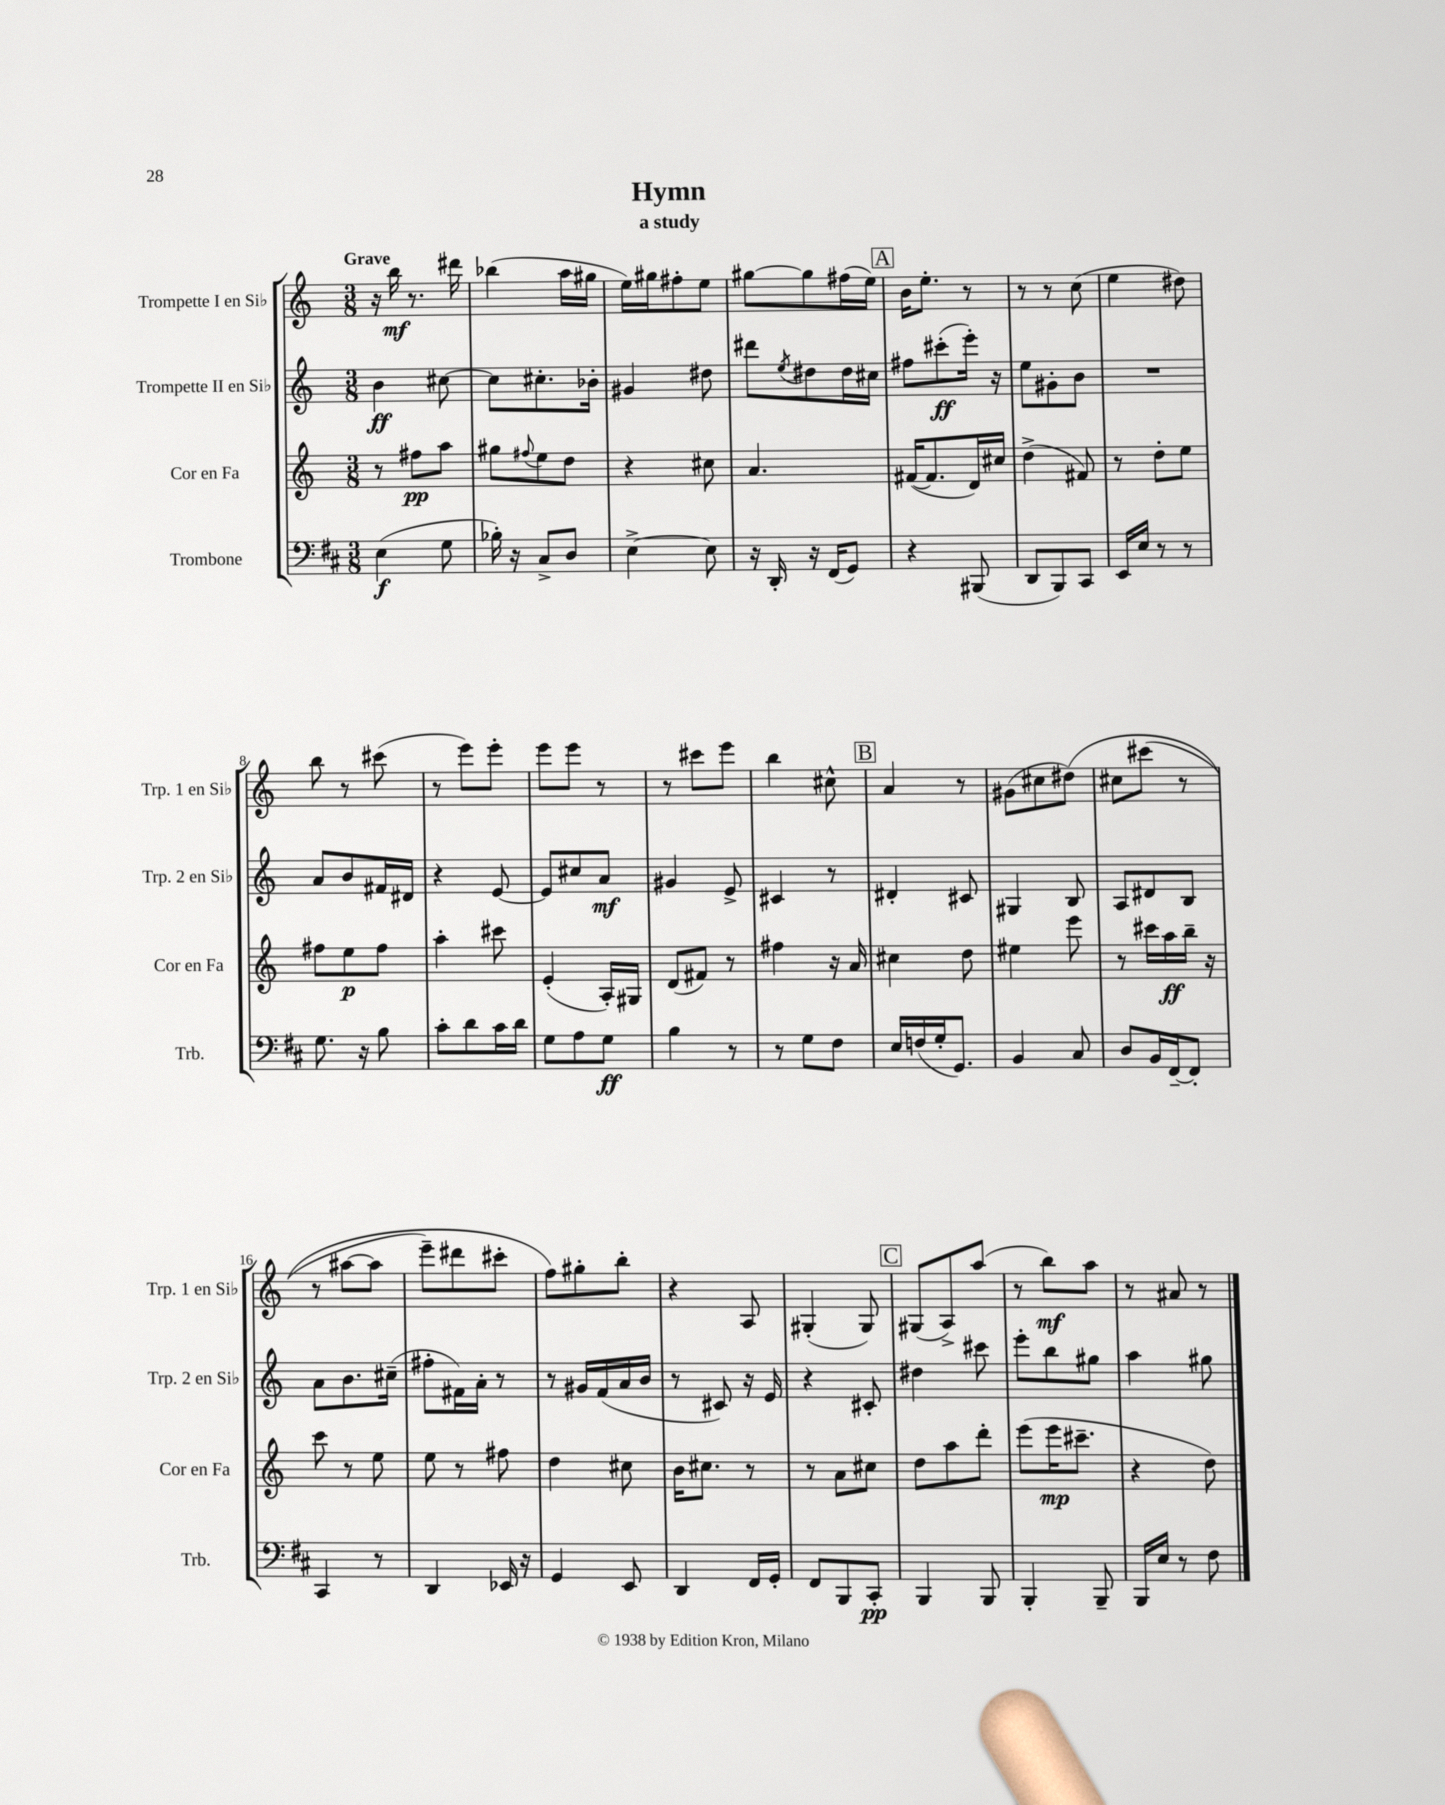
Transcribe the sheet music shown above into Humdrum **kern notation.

**kern	**kern	**kern	**kern
*staff4	*staff3	*staff2	*staff1
*clefF4	*clefG2	*clefG2	*clefG2
*k[f#c#]	*k[]	*k[]	*k[]
*M3/8	*M3/8	*M3/8	*M3/8
(4E	8r	4b	16r
.	.	.	16bb
.	8ff#	.	8.r
8G	8aa	[8cc#	.
.	.	.	16ddd#
=	=	=	=
16B-')	8gg#	8cc#]	(4bb-
16r	.	.	.
.	8qqff#	.	.
8C#^	8ee	8.cc#'	.
8D	8dd	.	16aa
.	.	16b-'	16gg#
=	=	=	=
[4E^	4r	4g#	16ee)
.	.	.	16gg#
.	.	.	8ff#'
8E]	8cc#	8dd#	8ee
=	=	=	=
16r	4.a	8ddd#	[8gg#
16DD'	.	.	.
.	.	8qee	.
16r	.	8dd#	8gg#]
(16FF#	.	.	.
8GG)	.	16dd#	(16ff#
.	.	16cc#	16ee)
=	=	=	=
4r	([16f#	8ff#	16b
.	8.f#]	.	8.ee'
.	.	(8ccc#'	.
(8BBB#	16d)	16eee')	8r
.	16cc#	16r	.
=	=	=	=
8DD	(4dd^	8ee	8r
8BBB)	.	8g#'	8r
8CC#	8f#)	8b	(8cc
=	=	=	=
16EE	8r	4.r	4ee
16E	.	.	.
8r	8dd'	.	.
8r	8ee	.	8dd#)
=	=	=	=
8.G	8ff#	8a	8bb
.	8ee	8b	8r
16r	.	.	.
8B	8ff#	16f#	(8ccc#
.	.	16d#	.
=	=	=	=
8c#'	4aa'	4r	8r
8d	.	.	8eee)
16c#	8ccc#	[8e	8eee'
16d	.	.	.
=	=	=	=
8G	(4e'	8e]	8eee
8A	.	8cc#	8eee
8G	16A')	8a	8r
.	16G#	.	.
=	=	=	=
4B	(8d	4g#	8r
.	8f#)	.	8ccc#
8r	8r	8e^	8eee
=	=	=	=
8r	4ff#	4c#	4bb
8G	.	.	.
8F#	16r	8r	8cc#^^
.	16a	.	.
=	=	=	=
16E	4cc#	4d#'	4a
(16F	.	.	.
16G'	.	.	.
8.GG)	.	.	.
.	8dd	8c#	8r
=	=	=	=
4BB	4ee#	4G#	(8g#
.	.	.	8cc#
8C#	8eee	8B	&(8dd#)
=	=	=	=
8D	8r	8A	8cc#
16BB	16ccc#	8d#	(8ccc#
[16FF#~	16aa	.	.
8FF#']	16bb~	8B	8r
.	16r	.	.
=	=	=	=
4CC#	8ccc	8a	8r
.	8r	8.b	[8aa#
8r	8ee	.	8aa#]
.	.	(16cc#~	.
=	=	=	=
4DD	8ee	8ff#'	8eee~)
.	8r	16f#)	8ddd#
.	.	16a'	.
16EE-	8ff#	8r	8ccc#'
16r	.	.	.
=	=	=	=
4GG	4dd	8r	8ff&)
.	.	16g#	8gg#'
.	.	(16f	.
8EE	8cc#	16a	8bb'
.	.	16b	.
=	=	=	=
4DD	16b	8r	4r
.	8.cc#	.	.
.	.	8c#)	.
16FF#	8r	16r	8A
16GG'	.	16e	.
=	=	=	=
8FF#	8r	4r	(4G#'
8BBB	8a	.	.
8CC#'	8cc#	8c#'	8G#)
=	=	=	=
4BBB	8dd	4dd#	(8G#
.	8aa	.	8A^)
8BBB	8ddd'	8ccc#	(8aa
=	=	=	=
4BBB'	(8eee	8eee'	8r
.	16eee	8bb	8bb)
.	8.ccc#~	.	.
8BBB~	.	8gg#	8aa
=	=	=	=
16BBB	4r	4aa	8r
16E	.	.	.
8r	.	.	8a#
8F#	8dd)	8gg#	8r
==	==	==	==
*-	*-	*-	*-
